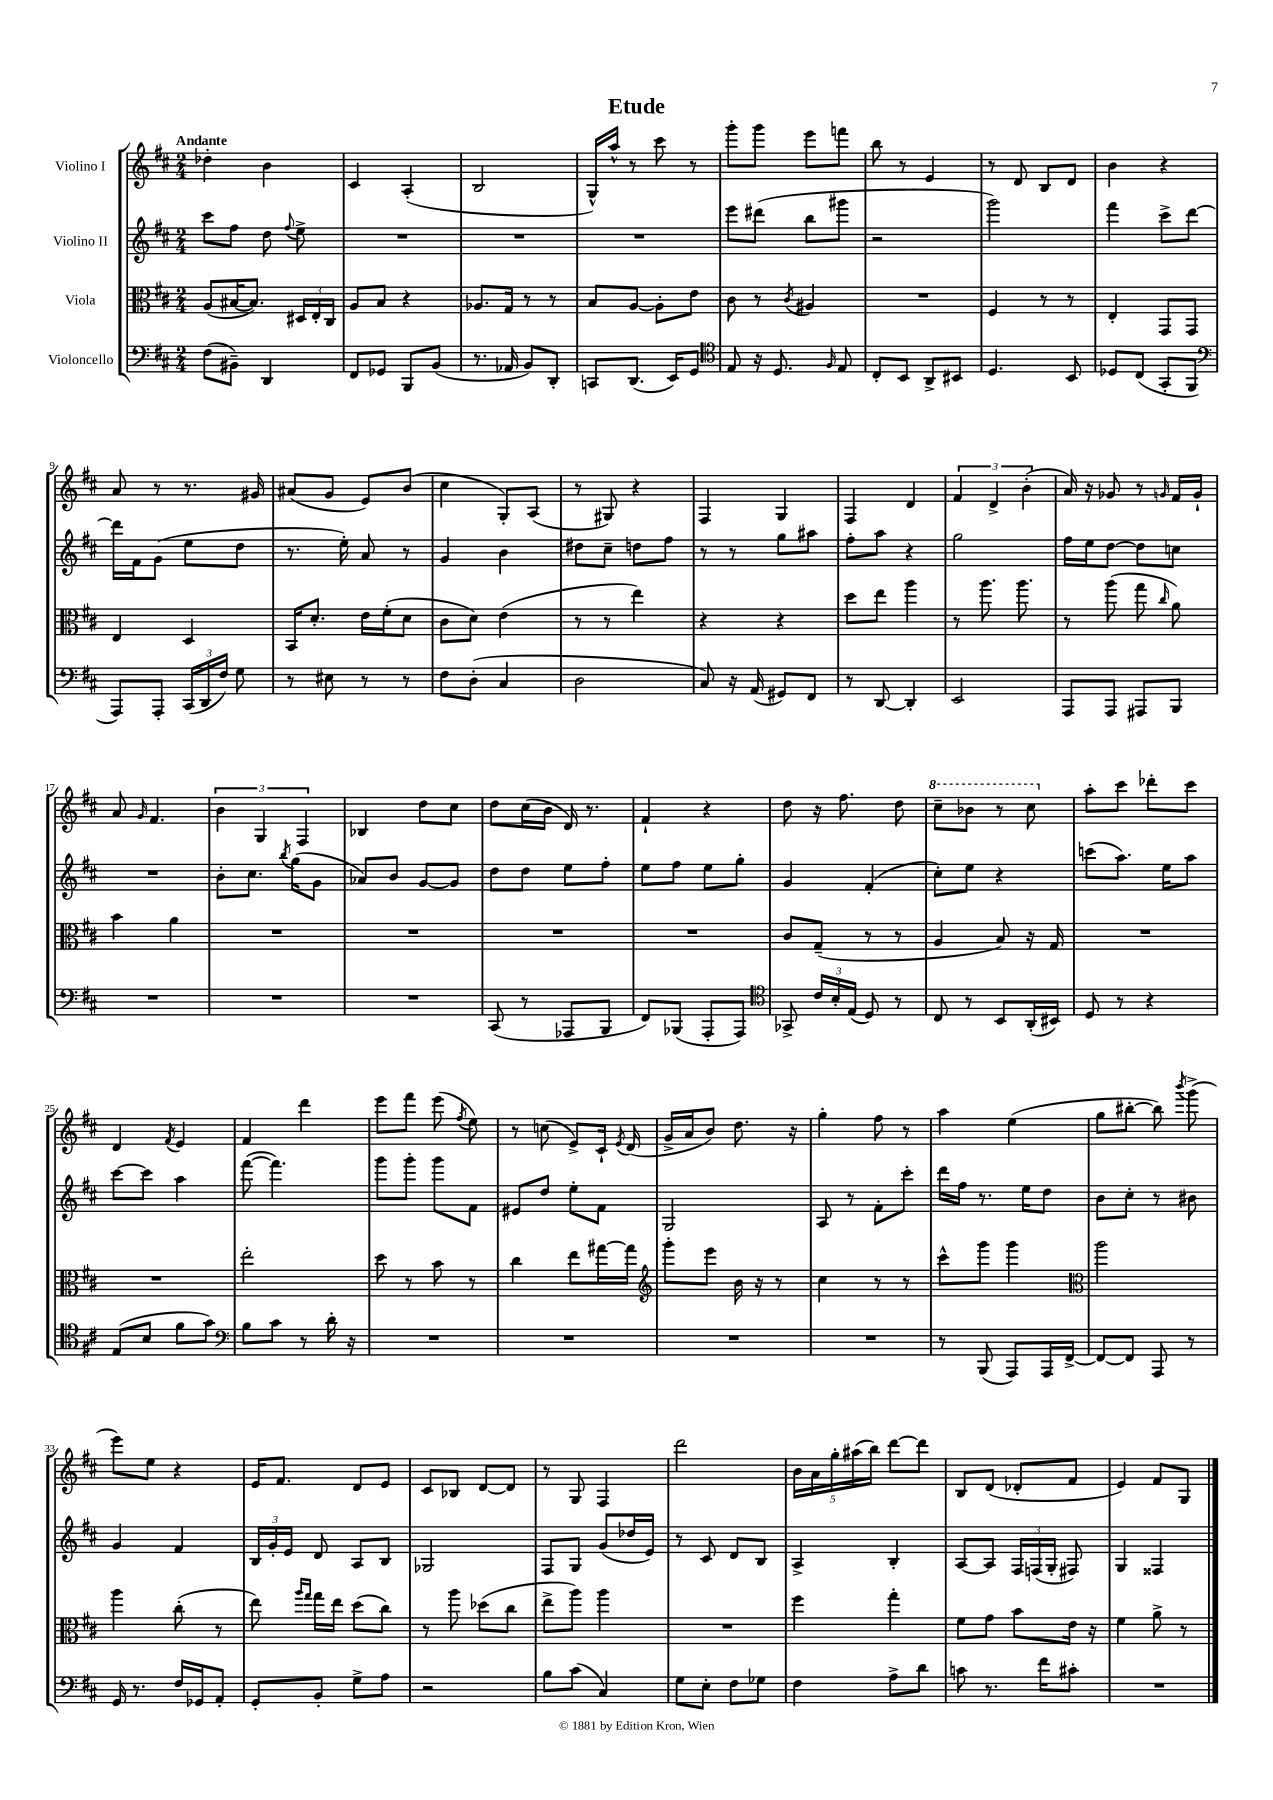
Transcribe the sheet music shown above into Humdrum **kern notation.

**kern	**kern	**kern	**kern
*staff4	*staff3	*staff2	*staff1
*clefF4	*clefC3	*clefG2	*clefG2
*k[f#c#]	*k[f#c#]	*k[f#c#]	*k[f#c#]
*M2/4	*M2/4	*M2/4	*M2/4
(8F#	(8A	8ccc#	4dd-'
8BB#~)	[16B#	8ff#	.
.	8.B#])	.	.
4DD	.	8dd	4b
.	.	8qqff#	.
.	24D#	8ee^	.
.	24E'	.	.
.	24C#	.	.
=	=	=	=
8FF#	8A	2r	4c#
8GG-	8B	.	.
8BBB	4r	.	(4A'
(8BB	.	.	.
=	=	=	=
8.r	8.A-	2r	2B
16AA-	16G	.	.
8BB)	8r	.	.
8DD'	8r	.	.
=	=	=	=
8CC	8B	2r	16G^^)
.	.	.	16aa^^
(8.DD	[8A	.	8r
.	8A']	.	8ccc#
16EE)	.	.	.
8GG	8e	.	8r
=	=	=	=
*clefC4	*	*	*
8E	8c#	8eee	8ggg'
16r	8r	(8ddd#	8ggg
8.D	.	.	.
.	8qc#	.	.
.	4A#	8bb	8eee
16qqF#	.	.	.
8E	.	8ggg#	8fff
=	=	=	=
8C#'	2r	2r	8bb
8BB	.	.	8r
8AA^	.	.	4e
8BB#	.	.	.
=	=	=	=
4.D	4F#	2ggg)	8r
.	.	.	8d
.	8r	.	8B
8BB	8r	.	8d
=	=	=	=
8D-	4E'	4fff#	4b
(8C#	.	.	.
8GG'	8GG	8ccc#^	4r
8FF#	8GG	[8ddd	.
=	=	=	=
*clefF4	*	*	*
8AAA)	4E	16ddd]	8a
.	.	16f#	.
8AAA'	.	(8g	8r
(24CC#	4D	8ee	8.r
24DD	.	.	.
24F#)	.	.	.
8G	.	8dd	.
.	.	.	16g#
=	=	=	=
8r	16BB	8.r	(8a#
.	8.d'	.	.
8E#	.	.	8g
.	.	16ee')	.
8r	16e	8a	8e)
.	(16f#'	.	.
8r	8d	8r	(8b
=	=	=	=
8F#	8c#	4g	4cc#
(8D'	8d)	.	.
4C#	(4e	4b	8G')
.	.	.	(8A
=	=	=	=
2D	8r	8dd#	8r
.	8r	8cc#~	8G#)
.	4ee)	8dd	4r
.	.	8ff#	.
=	=	=	=
8C#)	4r	8r	4F#
16r	.	8r	.
(16AA	.	.	.
8GG#)	4r	8gg	4G
8FF#	.	8aa#	.
=	=	=	=
8r	8dd	8ff#'	4F#
[8DD	8ee	8aa	.
4DD']	4aa	4r	4d
=	=	=	=
2EE	8r	2gg	6f#
.	8.aa	.	.
.	.	.	6d^
.	8.aa	.	.
.	.	.	(6b'
=	=	=	=
8AAA	8r	16ff#	16a)
.	.	16ee	16r
8AAA	(8aa	[8dd	8g-
8AAA#	8gg	8dd]	8r
.	16qqcc#	.	16qqg
8BBB	8a)	8cc	16f#
.	.	.	16g`
=	=	=	=
2r	4b	2r	8a
.	.	.	16qqg
.	.	.	4.f#
.	4a	.	.
=	=	=	=
2r	2r	8b'	6b
.	.	8.cc#	.
.	.	.	6G
.	.	8qbb	.
.	.	(16gg	.
.	.	.	6F#
.	.	8g	.
=	=	=	=
2r	2r	8a-)	4B-
.	.	8b	.
.	.	[8g	8dd
.	.	8g]	8cc#
=	=	=	=
(8CC#	2r	8dd	8dd
8r	.	8dd	(16cc#
.	.	.	16b
8AAA-	.	8ee	16d)
.	.	.	8.r
8BBB	.	8ff#'	.
=	=	=	=
8FF#)	2r	8ee	4f#`
(8BBB-	.	8ff#	.
8AAA'	.	8ee	4r
8AAA)	.	8gg'	.
=	=	=	=
*clefC4	*	*	*
8GG-^	8c#	4g	8dd
24c#	(8G~	.	16r
24B'	.	.	.
.	.	.	8.ff#
(24E	.	.	.
8D)	8r	(4f#'	.
8r	8r	.	8dd
=	=	=	=
8C#	4A	8cc#')	8ccc#~
8r	.	8ee	8bb-
8BB	8B)	4r	8r
(16AA'	16r	.	8ccc#
16BB#)	16G	.	.
=	=	=	=
8D	2r	(8ccc	8aa'
8r	.	8.aa)	8ccc#
4r	.	.	8ddd-'
.	.	16ee	.
.	.	8aa	8ccc#
=	=	=	=
(8E	2r	[8ccc#	4d
8B	.	8ccc#]	.
.	.	.	8qf#
8f#	.	4aa	4e
8g)	.	.	.
=	=	=	=
*clefF4	*	*	*
8B	2ee'	([8fff#	4f#
8c#	.	4.fff#])	.
8r	.	.	4ddd
16d'	.	.	.
16r	.	.	.
=	=	=	=
2r	8dd	8ggg	8eee
.	8r	8ggg'	8fff#
.	8b	8ggg	(8eee
.	.	.	8qff#
.	8r	8f#	8ee)
=	=	=	=
2r	4cc#	8e#	8r
.	.	8dd	(8cc
.	8ee	8ee'	8e^)
.	[16gg#	8f#	16c#`
.	.	.	8qe
.	16gg#]	.	(16d
=	=	=	=
*	*clefG2	*	*
2r	8ggg'	2G	16g^
.	.	.	16a
.	8eee	.	8b)
.	16b	.	8.dd
.	16r	.	.
.	8r	.	.
.	.	.	16r
=	=	=	=
2r	4cc#	8A	4gg'
.	.	8r	.
.	8r	8f#'	8ff#
.	8r	8ccc#'	8r
=	=	=	=
8r	8ccc#^^	16ddd	4aa
.	.	16ff#	.
(8BBB	8ggg	8.r	.
8AAA)	4ggg	.	(4ee
.	.	16ee	.
16AAA	.	8dd	.
[16FF#^	.	.	.
=	=	=	=
*	*clefC3	*	*
8FF#_	2aa	8b	8gg
8FF#]	.	8cc#'	[8bb#'
8AAA	.	8r	8bb#])
.	.	.	8qbbb
8r	.	8b#	(8ggg^
=	=	=	=
16GG	4aa	4g	8eee)
8.r	.	.	.
.	.	.	8ee
16F#	(8cc#'	4f#	4r
16GG-	.	.	.
8AA'	8r	.	.
=	=	=	=
8GG'	8ee)	24B	16e
.	.	24g'	.
.	.	.	8.f#
.	.	24e	.
.	16qqaa	.	.
.	16qqgg	.	.
8BB'	16gg	8d	.
.	16ee	.	.
8G^	(8dd	8A	8d
8A	8cc#)	8B	8e
=	=	=	=
2r	8r	2G-	8c#
.	8aa	.	8B-
.	(8dd-	.	[8d
.	8cc#	.	8d]
=	=	=	=
8B	8ee^	8F#	8r
(8c#	8aa)	8G	8G
4C#)	4aa	(8g	4F#
.	.	16dd-	.
.	.	16e)	.
=	=	=	=
8G	2r	8r	2ddd
8E'	.	8c#	.
8F#	.	8d	.
8G-	.	8B	.
=	=	=	=
4F#	4ff#	4A^	20b
.	.	.	20a
.	.	.	20gg'
.	.	.	(20aa#
.	.	.	20bb)
8A^	4gg'	4B'	[8ddd
8d	.	.	8ddd]
=	=	=	=
8c	8f#	[8A	8B
8.r	8g	8A]	(8d
.	8b	24F#	8d-'
.	.	(24F	.
16f#	.	.	.
.	.	24G'	.
8c#'	16e	8F#)	8f#
.	16r	.	.
=	=	=	=
2r	4f#	4G	4e)
.	8a^	4F##	8f#
.	8r	.	8G
==	==	==	==
*-	*-	*-	*-
